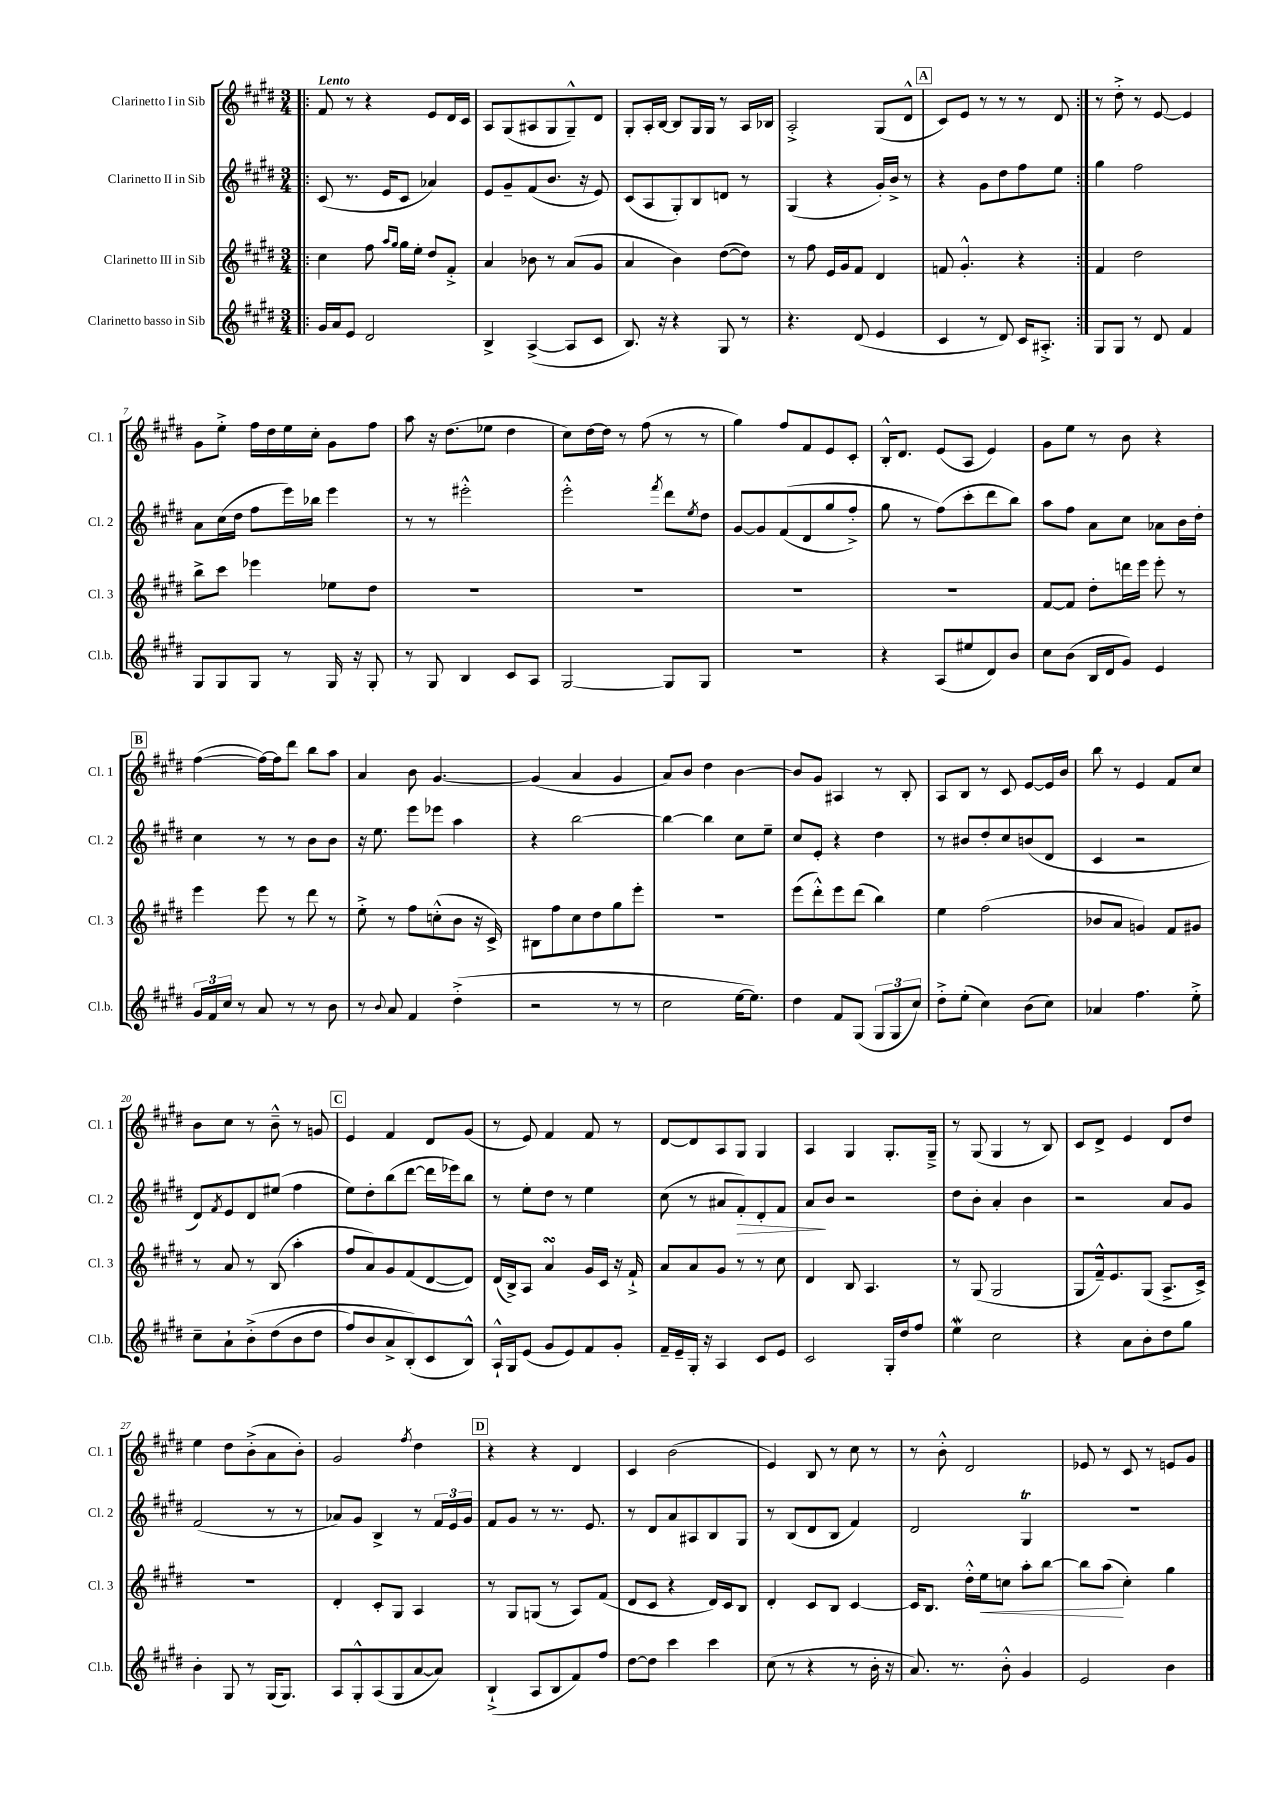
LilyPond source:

<<
\new StaffGroup <<
\new Staff = "s0" \with { instrumentName = "Clarinetto I in Sib" shortInstrumentName = "Cl. 1" } {
    \clef treble \key e \major \numericTimeSignature \time 3/4 \tempo "Lento"
    \repeat volta 2 { \bar ".|:" fis'8 r8 r4 e'8 dis'16 cis'16 |
    a8 gis8( ais8 gis8 gis8---^) dis'8 |
    gis8-. a16-. b16~ b8 gis16 gis16 r8 a16 bes16 |
    a2-.-> gis8( dis'8-^ |
    \mark \markup { \box "A" } cis'8) e'8 r8 r8 r8 dis'8 | }
    r8 dis''8-.-> r8 e'8~ e'4 |
    gis'8 e''8-.-> fis''16 dis''16 e''16 cis''16-. gis'8 fis''8 |
    a''8 r16 dis''8.( ees''8 dis''4 |
    cis''8) dis''16~ dis''16 r8 fis''8( r8 r8 |
    gis''4) fis''8 fis'8 e'8 cis'8-. |
    b16-.-^ dis'8. e'8( a8 e'4) |
    gis'8 e''8 r8 b'8 r4 |
    \mark \markup { \box "B" } fis''4~( fis''16~) fis''16 dis'''8 b''8 a''8 |
    a'4 b'8 gis'4.~ |
    gis'4( a'4 gis'4 |
    a'8) b'8 dis''4 b'4~ |
    b'8 gis'8 ais4 r8 b8-. |
    a8 b8 r8 cis'8 e'8~ e'16 b'16 |
    b''8 r8 e'4 fis'8 cis''8 |
    b'8 cis''8 r8 b'8---^ r8 g'8 |
    \mark \markup { \box "C" } e'4 fis'4 dis'8 gis'8( |
    r8 e'8) fis'4 fis'8 r8 |
    dis'8~ dis'8 a8 gis8 gis4 |
    a4 gis4 gis8.-. gis16---> |
    r8 gis8( gis4 r8 b8) |
    cis'8 dis'8-> e'4 dis'8 dis''8 |
    e''4 dis''8 b'8-.->( a'8 b'8-.) |
    gis'2 \acciaccatura { fis''8 } dis''4 |
    \mark \markup { \box "D" } r4 r4 dis'4 |
    cis'4 b'2( |
    e'4) b8 r8 cis''8 r8 |
    r8 b'8-.-^ dis'2 |
    ees'8 r8 cis'8 r8 e'8 gis'8 \bar "|." |
}
\new Staff = "s1" \with { instrumentName = "Clarinetto II in Sib" shortInstrumentName = "Cl. 2" } {
    \clef treble \key e \major \numericTimeSignature \time 3/4
    \repeat volta 2 { \bar ".|:" cis'8( r8. e'16 cis'8 aes'4) |
    e'8 gis'8-- fis'8( b'8. r16 e'8) |
    cis'8( a8 gis8-.) b8 d'8 r8 |
    gis4( r4 gis'16-.) b'16-> r8 |
    \mark \markup { \box "A" } r4 gis'8 dis''8 fis''8 e''8 | }
    gis''4 fis''2 |
    a'8 cis''16( dis''16 fis''8 e'''16) bes''16 e'''4 |
    r8 r8 eis'''2-.-^ |
    e'''2-.-^ \acciaccatura { fis'''8 } dis'''8 \acciaccatura { e''8 } dis''8 |
    gis'8~ gis'8 fis'8(\( dis'8 gis''8 fis''8-.->) |
    gis''8 r8 fis''8(\) cis'''8-. dis'''8 b''8) |
    a''8 fis''8 a'8 cis''8 aes'8 b'16 dis''16-. |
    \mark \markup { \box "B" } cis''4 r8 r8 b'8 b'8 |
    r16 e''8. e'''8 ees'''8 a''4 |
    r4 b''2~ |
    b''4~ b''4 cis''8 e''8-- |
    cis''8 e'8-. r4 dis''4 |
    r8 bis'8 dis''8-. cis''8 b'8( dis'8 |
    cis'4 r2 |
    dis'8) \acciaccatura { fis'8 } e'8 dis'8 eis''8( fis''4 |
    \mark \markup { \box "C" } e''8) dis''8-. b''8( dis'''8~ dis'''16 ees'''16) b''8 |
    r8 e''8-. dis''8 r8 e''4 |
    cis''8( r8 ais'8 fis'8-.\>) dis'8-. fis'8 |
    a'8\! b'8 r2 |
    dis''8 b'8-. a'4-. b'4 |
    r2 a'8 gis'8 |
    fis'2( r8 r8 |
    aes'8) gis'8 b4-> r8 \tuplet 3/2 { fis'16 e'16 gis'16 } |
    \mark \markup { \box "D" } fis'8 gis'8 r8 r8. e'8. |
    r8 dis'8 a'8 ais8 b8 gis8 |
    r8 b8( dis'8 b8 fis'4) |
    dis'2 gis4\trill |
    R2. \bar "|." |
}
\new Staff = "s2" \with { instrumentName = "Clarinetto III in Sib" shortInstrumentName = "Cl. 3" } {
    \clef treble \key e \major \numericTimeSignature \time 3/4
    \repeat volta 2 { \bar ".|:" cis''4 fis''8 \grace { a''16 gis''16 } gis''16 e''16-. dis''8 fis'8-.-> |
    a'4 bes'8 r8 a'8( gis'8 |
    a'4 b'4) dis''8~( dis''8) |
    r8 fis''8 e'16 gis'16 fis'8 dis'4 |
    \mark \markup { \box "A" } f'8 gis'4.-.-^ r4 | }
    fis'4 dis''2 |
    b''8-> cis'''8 ees'''4 ees''8 dis''8 |
    R2. |
    R2. |
    R2. |
    R2. |
    fis'8~ fis'8 dis''8-. d'''16 e'''16 e'''8-. r8 |
    \mark \markup { \box "B" } e'''4 e'''8 r8 dis'''8 r8 |
    e''8-.-> r8 fis''8 c''8-.-^( b'8 r16 cis'16->) |
    bis8 fis''8 cis''8 dis''8 gis''8 e'''8-. |
    R2. |
    e'''8( dis'''8-.-^) e'''8 dis'''8( b''4) |
    e''4 fis''2( |
    bes'8 a'8 g'4) fis'8 gis'8 |
    r8 a'8 r8 b8( a''4-. |
    \mark \markup { \box "C" } fis''8 a'8) gis'8 fis'8( dis'8~ dis'8) |
    dis'16( b16->) a8 a'4\turn gis'16 cis'16 r16 fis'16-!-> |
    a'8 a'8 gis'8 r8 r8 cis''8 |
    dis'4 b8 a4. |
    r8 gis8( gis2 |
    gis8 fis'16---^) e'8. gis8( a8.-> cis'16->) |
    R2. |
    dis'4-. cis'8-. gis8 a4 |
    \mark \markup { \box "D" } r8 gis8 g8( r8 a8) fis'8( |
    dis'8 cis'8 r4 dis'16) cis'16 b8 |
    dis'4-. cis'8 b8 cis'4~ |
    cis'16 b8. dis''16-.-^ e''16\< c''8 a''8-. b''8~ |
    b''8 a''8\!( cis''4-.) gis''4 \bar "|." |
}
\new Staff = "s3" \with { instrumentName = "Clarinetto basso in Sib" shortInstrumentName = "Cl.b." } {
    \clef treble \key e \major \numericTimeSignature \time 3/4
    \repeat volta 2 { \bar ".|:" gis'16 a'16 e'8 dis'2 |
    b4-> a4~->( a8 cis'8 |
    b8.) r16 r4 gis8 r8 |
    r4. dis'8( e'4 |
    \mark \markup { \box "A" } cis'4 r8 dis'8) cis'16 ais8.-.-> | }
    gis8 gis8 r8 dis'8 fis'4 |
    gis8 gis8 gis8 r8 gis16 r16 gis8-. |
    r8 gis8 b4 cis'8 a8 |
    gis2~ gis8 gis8 |
    R2. |
    r4 a8( eis''8 dis'8) b'8 |
    cis''8 b'8( b16 dis'16 gis'8) e'4 |
    \mark \markup { \box "B" } \tuplet 3/2 { gis'16 fis'16 cis''16 } r8 a'8 r8 r8 b'8 |
    r8 \appoggiatura { b'8 } a'8 fis'4 dis''4-.->( |
    r2 r8 r8 |
    cis''2 e''16~ e''8.) |
    dis''4 fis'8 gis8( \tuplet 3/2 { gis8 gis8 cis''8) } |
    dis''8-.-> e''8-.( cis''4) b'8( cis''8) |
    aes'4 fis''4. e''8-.-> |
    cis''8-- a'8-! b'8-.->\( dis''8( b'8 dis''8 |
    \mark \markup { \box "C" } fis''8) b'8 a'8-> b8-.(\) cis'8 b8-^) |
    a16-!-^ gis16 e'8( gis'8 e'8) fis'8 gis'8-. |
    fis'16-- e'16-- gis16-. r16 a4 cis'8 e'8 |
    cis'2 gis16-. dis''16 fis''8 |
    e''4\mordent cis''2 |
    r4 a'8 b'8-. dis''8 gis''8 |
    b'4-. gis8 r8 gis16( gis8.) |
    a8 gis8-.-^ a8( gis8 a'8~ a'8) |
    \mark \markup { \box "D" } b4-!->( a8 b8 fis'8) fis''8 |
    dis''8~ dis''8 cis'''4 cis'''4 |
    cis''8( r8 r4 r8 b'16-. r16 |
    a'8.) r8. b'8-.-^ gis'4 |
    e'2 b'4 \bar "|." |
}
>>
>>
